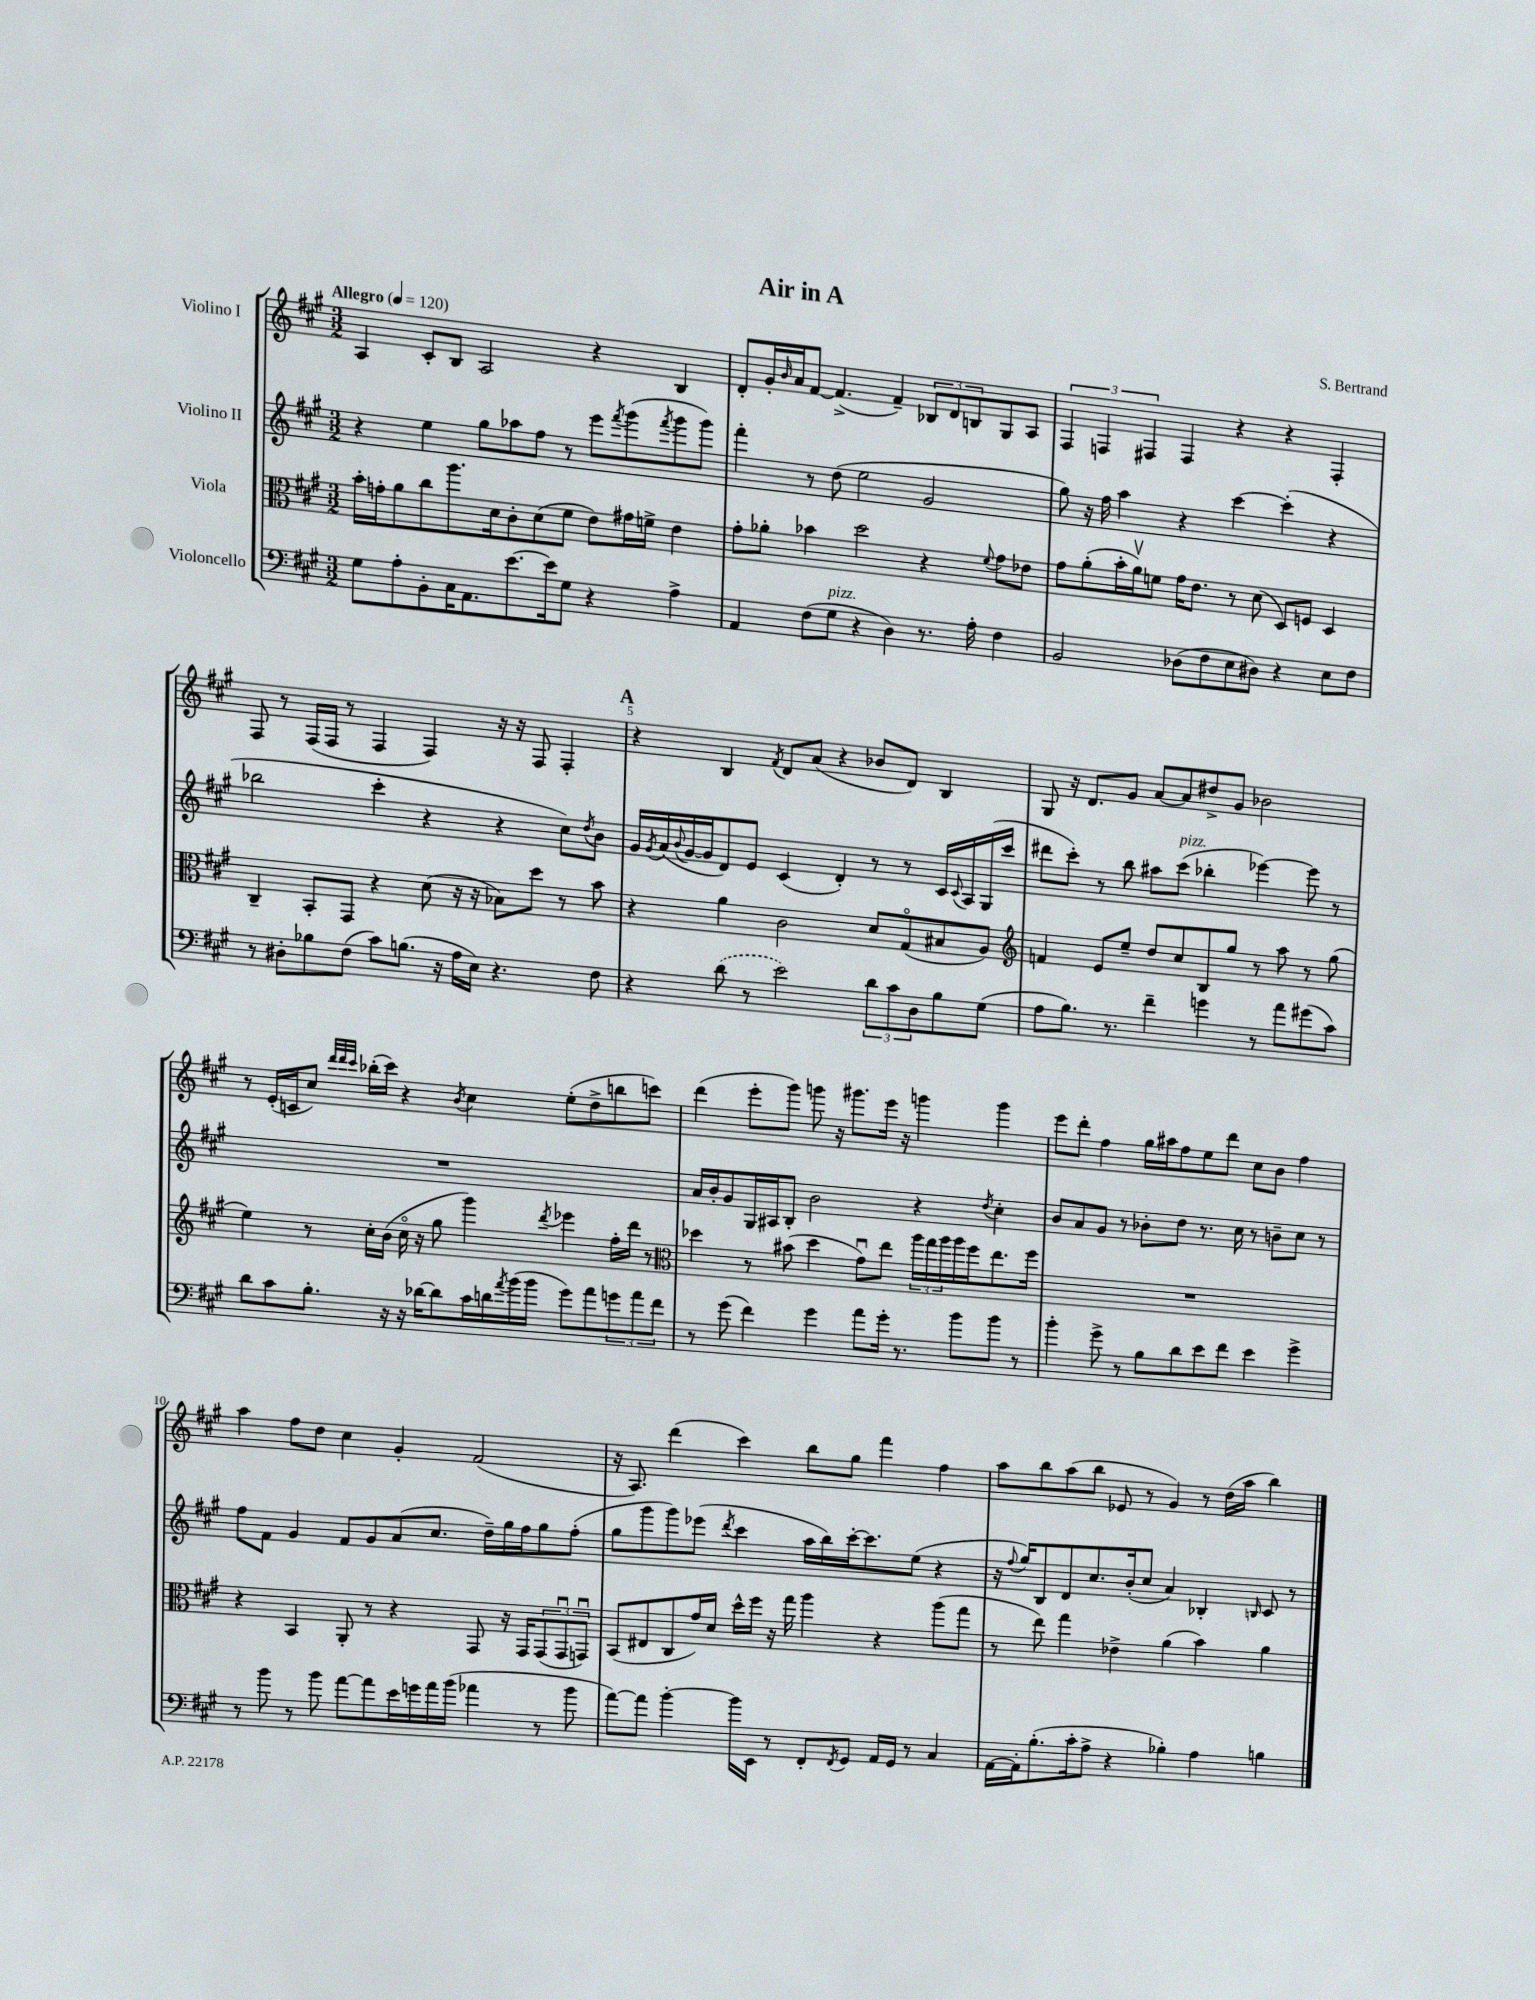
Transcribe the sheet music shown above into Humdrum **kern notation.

**kern	**kern	**kern	**kern
*staff4	*staff3	*staff2	*staff1
*clefF4	*clefC3	*clefG2	*clefG2
*k[f#c#g#]	*k[f#c#g#]	*k[f#c#g#]	*k[f#c#g#]
*M3/2	*M3/2	*M3/2	*M3/2
*MM120	*MM120	*MM120	*MM120
8G#	16b'	4r	4A
.	16g'	.	.
8A'	8a	.	.
8BB'	8cc#	4ee	8c#'
16C#	8.aa	.	8B
8.AA	.	.	.
.	.	8gg#	2A
.	16d	.	.
[8.e	8c#'	8aa-	.
.	(8d	8ff#	.
16e]	.	.	.
8G#	8f#	8r	.
4r	8e)	8eee	4r
.	.	8qfff#	.
.	16g#	(8ggg#	.
.	16f^	.	.
.	.	8qfff#	.
4A^	4e	8ggg#	4B
.	.	8ggg#)	.
=	=	=	=
4AA	8g#'	4fff#'	8d'
.	8a-'	.	16g#'
.	.	.	16qqb
.	.	.	16a
(8F#	4b-	8r	[8f#
8G#	.	(8dd	(4.f#^]
4r	2dd	2ee	.
4D)	.	.	4f#~)
8.r	4r	2g#	12B-
.	.	.	12d
.	.	.	12B
16A'	.	.	.
.	8qqf#	.	.
4F#	8g#	.	8G#
.	8e-	.	8A
=	=	=	=
2BB	8g#	8gg#)	6F#
.	(8a'	16r	.
.	.	.	6F
.	.	16ff#	.
.	16b'	4aa	.
.	16av)	.	.
.	.	.	6F#
.	8f	.	.
(8D-	16g#	4r	4F#
.	8.e	.	.
8F#	.	.	.
8E	8r	[4ccc#	4r
8D#)	(8d	.	.
4r	8D)	(4ccc#']	4r
.	8F	.	.
8E	4D	4r	4F#'
8F#	.	.	.
=	=	=	=
8r	4C#~	2bb-	8F#
8D#'	.	.	8r
8B-	8BB'	.	(16F#
.	.	.	16F#
(8F#	8GG#	.	8r
8c#)	4r	4ccc#'	4F#
(8.B	.	.	.
.	(8d	4r	4F#)
16r	.	.	.
16A	16r	.	.
16E)	16r	.	.
4.r	8B-)	4r	16r
.	.	.	16r
.	8dd	.	8F#
.	8r	8cc#)	4F#'
.	.	8qdd	.
8F#	8b	8b	.
=	=	=	=
4r	4r	16g#	4r
.	.	8qg#	.
.	.	(16a	.
.	.	8qqb	.
.	.	[16g#	.
.	.	16g#]	.
(8d	4a	8d)	4B
8r	.	8e	.
.	.	.	8qf#
2e)	2c#	(4c#	8d
.	.	.	(8a
.	.	4d')	4r
12d	8d	8r	8b-
12c#	.	.	.
.	(8G#o	8r	8d)
12D	.	.	.
8B	8B#	16c#	4B
.	.	8qqc#	.
.	.	16A	.
(8G#	8A)	(16G#	.
.	.	16ccc#	.
=	=	=	=
*	*clefG2	*	*
8A	4f	8ddd#	8G#
8.B)	.	8ccc#')	16r
.	.	.	8.d
.	8e	8r	.
8.r	.	.	.
.	8ee~	8bb	8g#
4f#~	8dd	8aa#	[8a
.	8cc#	(8ccc#	8a]
4g	8B	4bb-'	8dd#^
.	8gg#	.	8g#
8r	8r	[4eee-)	2b-
8a	8aa	.	.
(8g#	8r	8eee-]	.
8c#)	(8gg#	8r	.
=	=	=	=
8d	4ee)	1.r	8r
8c#	.	.	(16e'
.	.	.	16c
8.B'	8r	.	8cc#)
.	.	.	32qqddd
.	.	.	32qqddd
.	.	.	32qqccc#
.	16cc#'	.	(16bb-'
16r	(16b	.	16ccc#)
16r	16cc#o	.	4r
[16d-	16r	.	.
8d-]	8gg#	.	.
.	.	.	8qb
16c#	4ggg#)	.	4cc#
16d	.	.	.
8qa	.	.	.
(16b	.	.	.
16b	.	.	.
.	8qddd	.	.
8g#)	4eee-	.	(8ee'
8a	.	.	8dd^
12g	16ff#'	.	8bb
.	16ddd	.	.
12a	.	.	.
.	8r	.	8ccc)
12f#	.	.	.
=	=	=	=
*	*clefC3	*	*
8r	4dd-	16a	(4ddd
.	.	16b'	.
(8g#	.	8g#	.
4f#)	8r	16G#	8eee'
.	.	16A#	.
.	(8b#	8B'	8ggg#)
4g#	4dd-	2b	8ggg
.	.	.	16r
.	.	.	8.ggg#
8a	8g#u)	.	.
16g#'	8ee	.	16eee
8.r	.	.	16r
.	24aa	4r	4ggg
.	24gg#	.	.
.	24aa	.	.
8b	16aa	.	.
.	16ff#	.	.
.	.	8qdd	.
8b	8.ee	4cc#'	4ggg
8r	.	.	.
.	16ff#	.	.
=	=	=	=
4b'	1.r	8b	8eee
.	.	8a	8ddd'
8g#^	.	8g#	4ff#
8r	.	8r	.
8B	.	8b-'	16gg#
.	.	.	16aa#
8d	.	8dd	8ff#
8e	.	8.r	8ee
8f#	.	.	8ddd
.	.	16cc#	.
4e	.	8r	8cc#
.	.	8b~	8b
4g#^	.	8cc#	4ff#
.	.	8r	.
=	=	=	=
8r	4r	8ff#	4aa
8b	.	8f#	.
8r	4BB	4g#	8ff#
8b	.	.	8dd
[8a	8AA'	8f#	4cc#
8a]	8r	8g#	.
16e	4r	(8a	4g#'
16g	.	.	.
16a	.	8.cc#	.
(16b	.	.	.
4a-	8GG#	.	(2f#
.	.	16dd~)	.
.	16r	16gg#	.
.	16GG#	16ff#	.
8r	(12GG#	8gg#	.
.	12GG#u	.	.
8b	.	(8ff#'	.
.	12GGu)	.	.
=	=	=	=
[8a)	(8BB	8gg#	16r
.	.	.	8.A)
8a]	8E#	8ggg#	.
[4b'	8C#	8ggg#)	(4ddd
.	16g#)	(8eee-	.
.	16d	.	.
.	.	8qddd	.
16b]	16dd^^	4ccc#	4ccc#)
16EE	16ff#	.	.
8r	16r	.	.
.	16gg#	.	.
8FF#'	4aa	16aa	8bb
.	.	16bb)	.
8qFF#	.	.	.
8GG#	.	[16ccc#'	8gg#
.	.	8.ccc#]	.
16AA	4r	.	4fff#
16GG#	.	.	.
8r	.	(8ee	.
4C#	(8aa	4r	4ff#
.	8gg#	.	.
=	=	=	=
[16AA	8r	16r	8aa
.	.	8qqff#	.
16AA']	.	16gg#)	.
(8.B'	8ee)	8B	8bb
.	4gg#	8d	(8aa
16c#'	.	.	.
8A^	.	8.cc#	8bb
4r	4e-^	.	8e-
.	.	(16b'	.
.	.	8cc#	8r
4B-')	(4a	4a)	4g#)
4A	4b)	4B-'	8r
.	.	.	(16dd
.	.	.	16aa
.	.	16qqB	.
4B	4a	8c#	4bb)
.	.	8r	.
==	==	==	==
*-	*-	*-	*-
